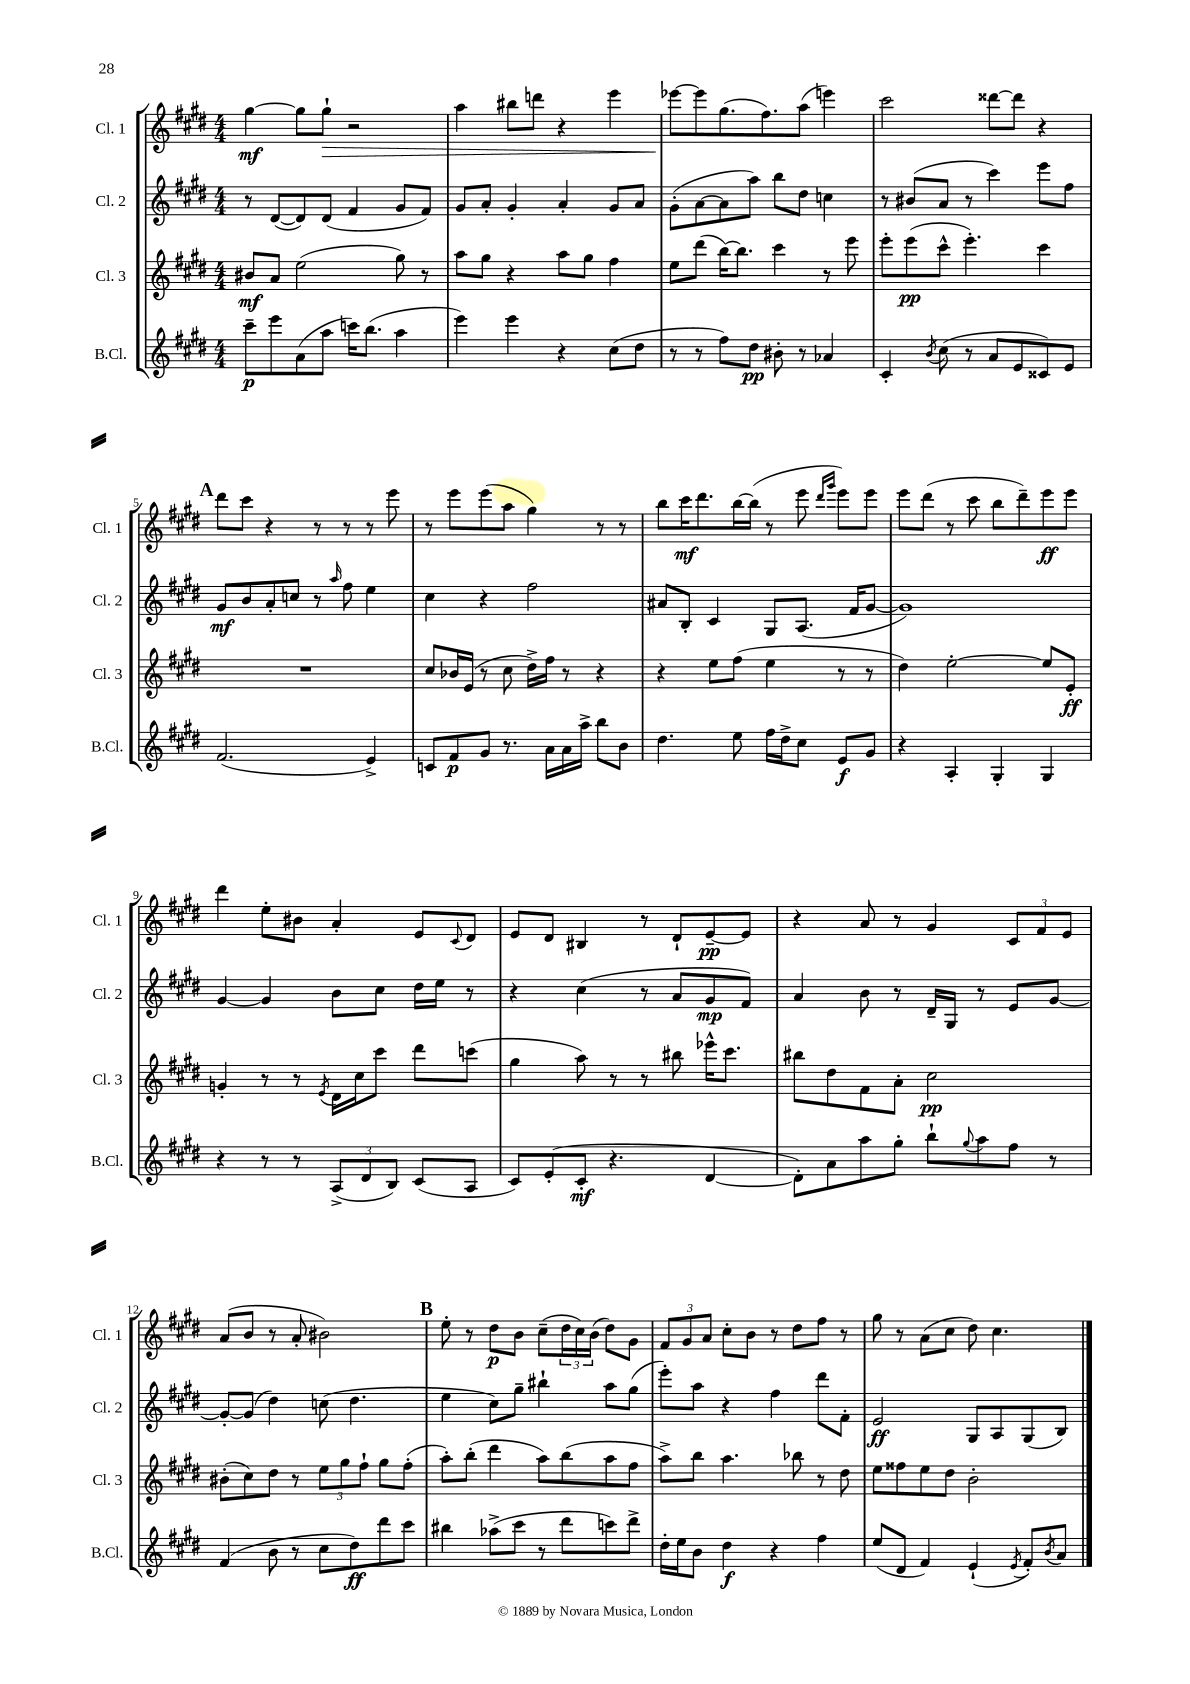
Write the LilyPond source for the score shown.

<<
\new StaffGroup <<
\new Staff = "s0" \with { instrumentName = "Cl. 1" shortInstrumentName = "Cl. 1" } {
    \clef treble \key e \major \numericTimeSignature \time 4/4
    gis''4~\mf gis''8 gis''8-!\> r2 |
    a''4 bis''8 d'''8 r4 e'''4 |
    ees'''8~\! ees'''8 gis''8.( fis''8.) a''8( e'''4) |
    cis'''2 disis'''8~ disis'''8 r4 |
    \mark \markup { \bold "A" } dis'''8 cis'''8 r4 r8 r8 r8 e'''8 |
    r8 e'''8 e'''8( a''8 gis''4) r8 r8 |
    b''8 cis'''16\mf dis'''8. b''16~ b''16( r8 e'''8 \grace { dis'''16 gis'''16 } e'''8) e'''8 |
    e'''8 dis'''8( r8 cis'''8 b''8 dis'''8--) e'''8\ff e'''8 |
    dis'''4 e''8-. bis'8 a'4-. e'8 \appoggiatura { cis'8 } dis'8 |
    e'8 dis'8 bis4 r8 dis'8-! e'8~--\pp e'8 |
    r4 a'8 r8 gis'4 \tuplet 3/2 { cis'8 fis'8 e'8 } |
    a'8( b'8 r8 a'8-. bis'2) |
    \mark \markup { \bold "B" } e''8-. r8 dis''8\p b'8 cis''8--( \tuplet 3/2 { dis''16 cis''16) b'16( } dis''8) gis'8 |
    \tuplet 3/2 { fis'8 gis'8 a'8 } cis''8-. b'8 r8 dis''8 fis''8 r8 |
    gis''8 r8 a'8( cis''8 dis''8) cis''4. \bar "|." |
}
\new Staff = "s1" \with { instrumentName = "Cl. 2" shortInstrumentName = "Cl. 2" } {
    \clef treble \key e \major \numericTimeSignature \time 4/4
    r8 dis'8~( dis'8) dis'8( fis'4 gis'8 fis'8) |
    gis'8 a'8-. gis'4-. a'4-. gis'8 a'8 |
    gis'8-.( a'8~ a'8 a''8) b''8 dis''8 c''4 |
    r8 bis'8( a'8 r8 cis'''4) e'''8 fis''8 |
    \mark \markup { \bold "A" } gis'8\mf b'8 a'8-. c''8 r8 \grace { a''16 } fis''8 e''4 |
    cis''4 r4 fis''2 |
    ais'8 b8-. cis'4 gis8 a8.( fis'16 gis'8~ |
    gis'1) |
    gis'4~ gis'4 b'8 cis''8 dis''16 e''16 r8 |
    r4 cis''4( r8 a'8 gis'8\mp fis'8) |
    a'4 b'8 r8 dis'16-- gis16 r8 e'8 gis'8~ |
    gis'8~-. gis'8( dis''4) c''8( dis''4. |
    \mark \markup { \bold "B" } e''4 cis''8) gis''8-- bis''4-! a''8 gis''8( |
    e'''8-.) a''8 r4 fis''4 dis'''8 fis'8-. |
    e'2\ff gis8 a8 gis8( b8) \bar "|." |
}
\new Staff = "s2" \with { instrumentName = "Cl. 3" shortInstrumentName = "Cl. 3" } {
    \clef treble \key e \major \numericTimeSignature \time 4/4
    bis'8\mf a'8 e''2( gis''8) r8 |
    a''8 gis''8 r4 a''8 gis''8 fis''4 |
    e''8 dis'''8( b''16~) b''8. cis'''4 r8 e'''8 |
    e'''8-. e'''8\pp( cis'''8-^ e'''4.-.) cis'''4 |
    \mark \markup { \bold "A" } R1 |
    cis''8 bes'16 e'16( r8 cis''8 dis''16->) fis''16 r8 r4 |
    r4 e''8 fis''8( e''4 r8 r8 |
    dis''4) e''2~-. e''8 e'8-.\ff |
    g'4-. r8 r8 \acciaccatura { e'8 } dis'16 cis''16 cis'''8 dis'''8 c'''8( |
    gis''4 a''8) r8 r8 bis''8 ees'''16-^ cis'''8. |
    bis''8 dis''8 fis'8 a'8-. cis''2\pp |
    bis'8-.( cis''8) dis''8 r8 \tuplet 3/2 { e''8 gis''8 fis''8-! } gis''8 fis''8-.( |
    \mark \markup { \bold "B" } a''8-.) b''8-.( dis'''4 a''8) b''8( a''8 fis''8 |
    a''8->) b''8 a''4. bes''8 r8 dis''8 |
    e''8 fisis''8 e''8 dis''8 b'2-. \bar "|." |
}
\new Staff = "s3" \with { instrumentName = "B.Cl." shortInstrumentName = "B.Cl." } {
    \clef treble \key e \major \numericTimeSignature \time 4/4
    cis'''8--\p e'''8 a'8( a''8 c'''16) b''8.( a''4 |
    e'''4) e'''4 r4 cis''8( dis''8 |
    r8 r8 fis''8) dis''8\pp bis'8-. r8 aes'4 |
    cis'4-. \acciaccatura { b'8 } cis''8( r8 a'8 e'8 cisis'8) e'8 |
    \mark \markup { \bold "A" } fis'2.( e'4->) |
    c'8 fis'8\p gis'8 r8. a'16 a'16 a''16-> b''8 b'8 |
    dis''4. e''8 fis''16 dis''16-> cis''8 e'8\f gis'8 |
    r4 a4-. gis4-. gis4 |
    r4 r8 r8 \tuplet 3/2 { a8->( dis'8 b8) } cis'8( a8 |
    cis'8) e'8-.( cis'8-.\mf r4. dis'4~ |
    dis'8-.) a'8 a''8 gis''8-. b''8-! \appoggiatura { gis''8 } a''8 fis''8 r8 |
    fis'4( b'8 r8 cis''8 dis''8\ff) dis'''8 cis'''8 |
    \mark \markup { \bold "B" } bis''4 aes''8->( cis'''8 r8 dis'''8 c'''8) dis'''8-> |
    dis''16-. e''16 b'8 dis''4\f r4 fis''4 |
    e''8( dis'8 fis'4) e'4-!( \acciaccatura { e'8 } fis'8-.) \acciaccatura { b'8 } a'8 \bar "|." |
}
>>
>>
